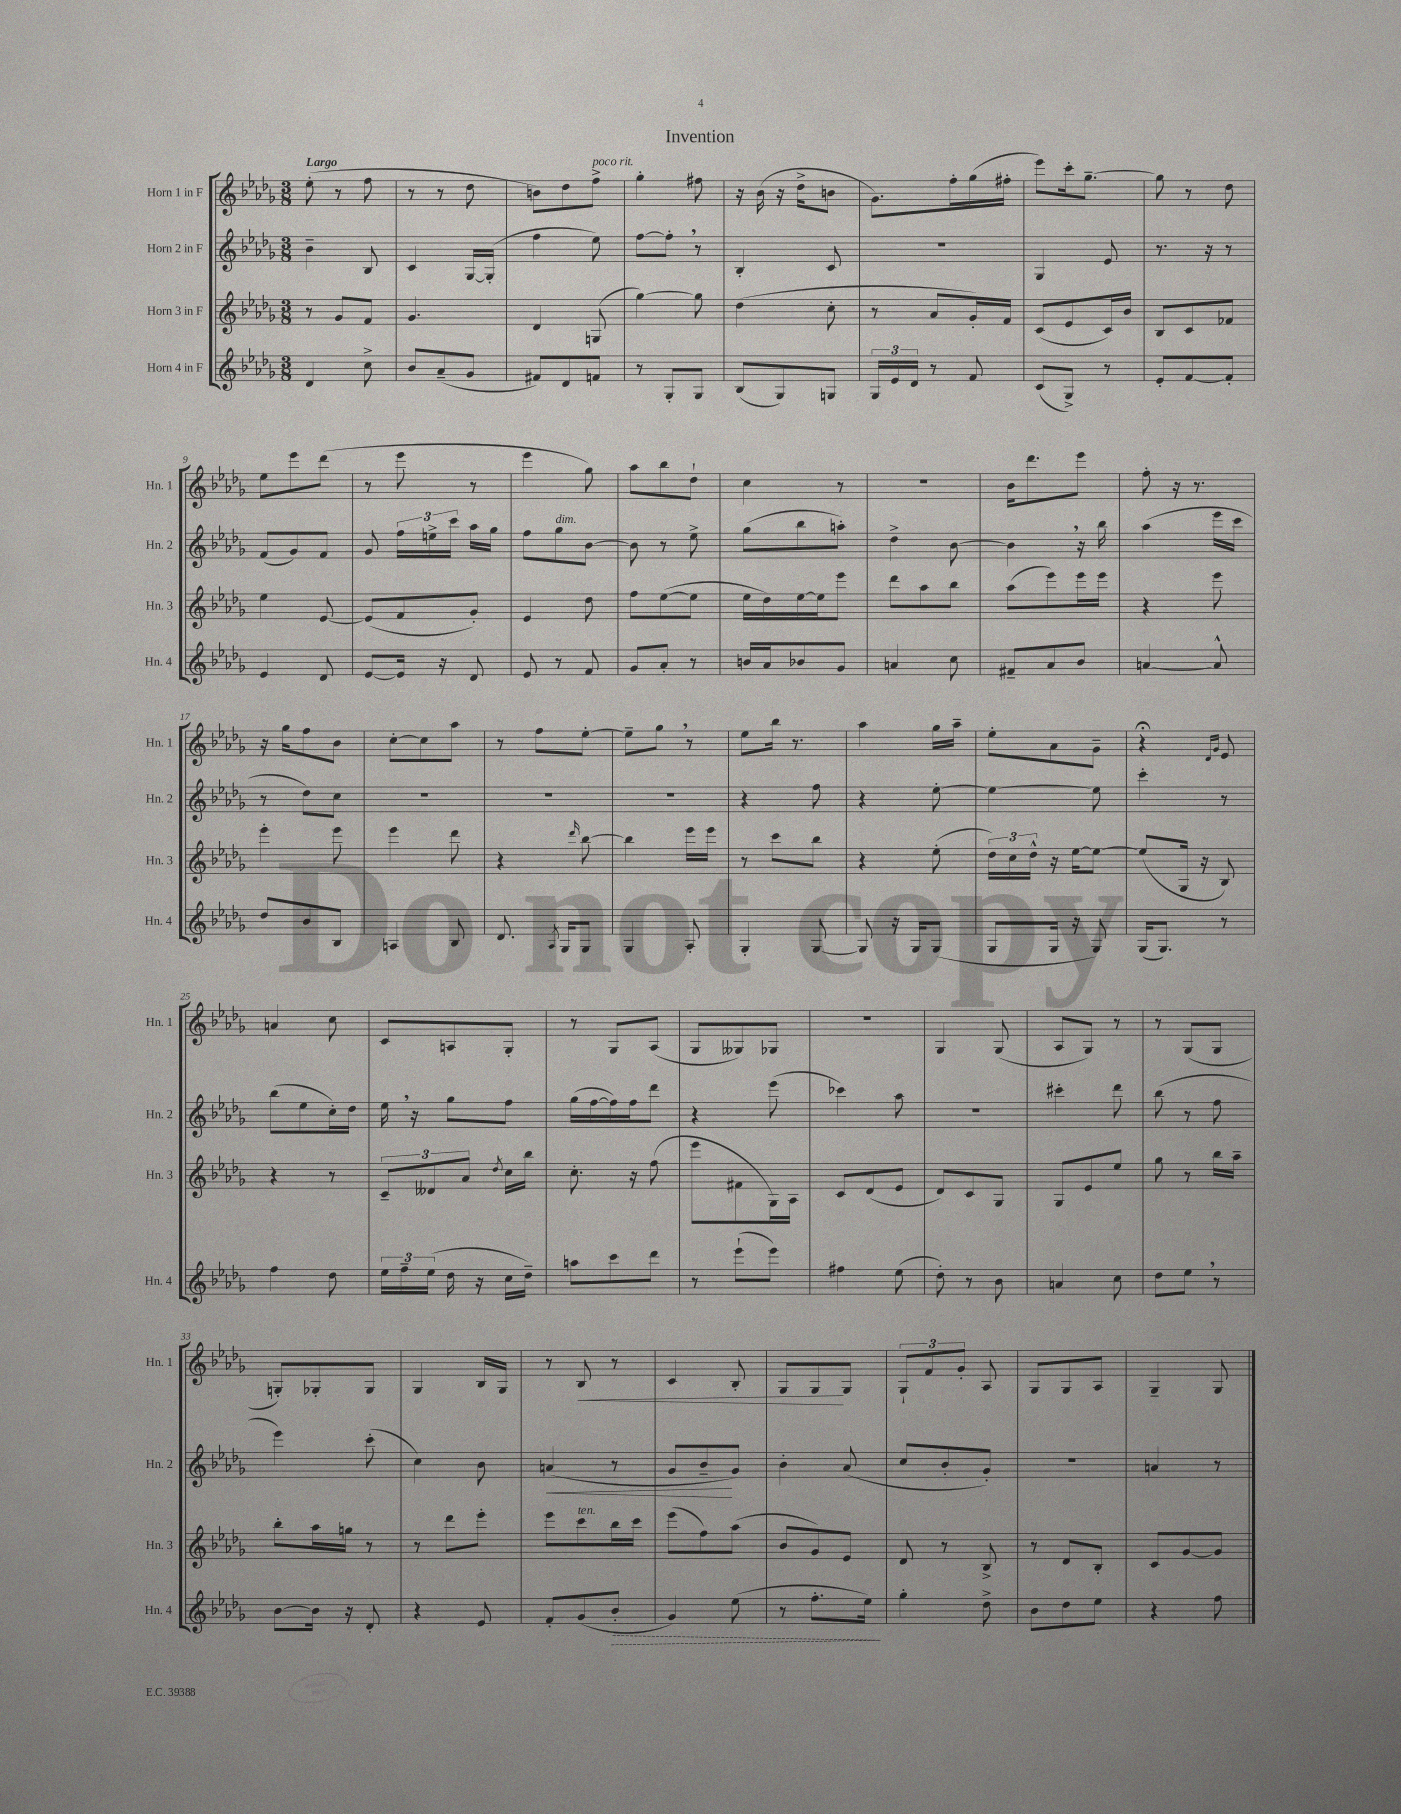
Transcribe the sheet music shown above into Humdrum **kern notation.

**kern	**dynam	**kern	**kern	**dynam	**kern	**dynam
*part4	*part4	*part3	*part2	*part2	*part1	*part1
*staff4	*staff4	*staff3	*staff2	*staff2	*staff1	*staff1
*I"Horn 4 in F	*	*I"Horn 3 in F	*I"Horn 2 in F	*	*I"Horn 1 in F	*
*I'Hn. 4	*	*I'Hn. 3	*I'Hn. 2	*	*I'Hn. 1	*
*clefG2	*	*clefG2	*clefG2	*	*clefG2	*
*k[b-e-a-d-g-]	*	*k[b-e-a-d-g-]	*k[b-e-a-d-g-]	*	*k[b-e-a-d-g-]	*
*M3/8	*	*M3/8	*M3/8	*	*M3/8	*
=1	=1	=1	=1	=1	=1	=1
!	!	!	!	!	!LO:TX:a:B:t=Largo	!
4d-/	.	8r	4b-~\	.	(8ee-'\	.
.	.	8g-/L	.	.	8r	.
8cc^\	.	8f/J	8B-/	.	8ff\	.
=2	=2	=2	=2	=2	=2	=2
8b-/L	.	4.g-/	4c/	.	8r	.
(8a-~/	.	.	.	.	8r	.
8g-/J	.	.	[16G-/LL	.	8dd-\	.
.	.	.	(16G-'/JJ]	.	.	.
=3	=3	=3	=3	=3	=3	=3
8f#X/L)	.	4d-/	4ff\	.	8bn\L)	.
8d-/	.	.	.	.	8dd-\	.
!	!	!	!	!	!LO:TX:a:i:t=poco rit.	!
8fn/J	.	(8Gn/	8ee-\)	.	8ff^\J	.
=4	=4	=4	=4	=4	=4	=4
8r	.	[4gg-\)	[8ff\L	.	4gg-'\	.
8G-'/L	.	.	8ff',\J]	.	.	.
8G-/J	.	8gg-\]	8r	.	8ff#X\	.
=5	=5	=5	=5	=5	=5	=5
(8B-/L	.	(4dd-\	4B-'/	.	16r	.
.	.	.	.	.	(16b-\	.
8G-/)	.	.	.	.	16r	.
.	.	.	.	.	16dd-^\KL	.
8Gn/J	.	8cc'\	8c/	.	8bn\J	.
=6	=6	=6	=6	=6	=6	=6
24G-/LL	.	8r	4.r	.	8.g-\L)	.
24e-/	.	.	.	.	.	.
24d-/JJ	.	.	.	.	.	.
8r	.	8a-/L	.	.	.	.
.	.	.	.	.	16ff'\L	.
8f/	.	16g-'/L)	.	.	(16gg-\	.
.	.	16f/JJ	.	.	16ff#X'\JJ	.
=7	=7	=7	=7	=7	=7	=7
(8c/L	.	(8c/L	4G-/	.	8eee-\L)	.
8G-^/J)	.	8e-/	.	.	16ccc'\k	.
.	.	.	.	.	[8.gg-~\J	.
8r	.	16c/L)	8e-/	.	.	.
.	.	16b-/JJ	.	.	.	.
=8	=8	=8	=8	=8	=8	=8
8e-'/L	.	8B-/L	8.r	.	8gg-\]	.
[8f/	.	8c/	.	.	8r	.
.	.	.	16r	.	.	.
8f'/J]	.	8f-X/J	8r	.	8dd-\	.
!!LO:LB:g=z
=9	=9	=9	=9	=9	=9	=9
4e-/	.	4ee-\	(8f/L	.	8ee-\L	.
.	.	.	8g-/)	.	8eee-\	.
8d-/	.	[8e-/	8f/J	.	(8ddd-\J	.
=10	=10	=10	=10	=10	=10	=10
[8e-/L	.	(8e-/L]	8g-/	.	8r	.
16e-/Jk]	.	8f/	24ff\LL	.	8eee-\	.
.	.	.	24een^\	.	.	.
16r	.	.	.	.	.	.
.	.	.	24ccc\JJ	.	.	.
8d-/	.	8g-'/J)	16aa-\LL	.	8r	.
.	.	.	16gg-\JJ	.	.	.
=11	=11	=11	=11	=11	=11	=11
8e-/	.	4e-/	8ff\L	.	4eee-\	.
!	!	!	!LO:TX:a:i:t=dim.	!	!	!
8r	.	.	8gg-\	.	.	.
8f/	.	8dd-\	[8b-\J	.	8gg-\)	.
=12	=12	=12	=12	=12	=12	=12
8g-/L	.	8ff\L	8b-\]	.	8aa-\L	.
8a-'/J	.	([8ee-\	8r	.	8bb-\	.
8r	.	8ee-\J]	8ee-^\	.	8dd-`\J	.
=13	=13	=13	=13	=13	=13	=13
16bn/LL	.	16ee-\LL	(8gg-\L	.	4cc\	.
16a-/J	.	16dd-\)	.	.	.	.
8b-X/	.	[16ee-\	8bb-\	.	.	.
.	.	16ee-\J]	.	.	.	.
8g-/J	.	8eee-\J	8aan'\J)	.	8r	.
=14	=14	=14	=14	=14	=14	=14
4an/	.	8ddd-\L	4dd-^\	.	4.r	.
.	.	8aa-\	.	.	.	.
8cc\	.	8bb-\J	[8b-\	.	.	.
=15	=15	=15	=15	=15	=15	=15
8f#X~/L	.	(8aa-\L	4b-,\]	.	16b-\KL	.
.	.	.	.	.	8.ddd-\	.
8a-/	.	8eee-\)	.	.	.	.
8b-/J	.	16eee-\L	16r	.	8eee-\J	.
.	.	16eee-\JJ	16bb-\	.	.	.
=16	=16	=16	=16	=16	=16	=16
[4an/	.	4r	(4aa-\	.	8ff'\	.
.	.	.	.	.	16r	.
.	.	.	.	.	8.r	.
8a^^/]	.	8eee-\	16eee-\LL	.	.	.
.	.	.	16ccc\JJ	.	.	.
!!LO:LB:g=z
=17	=17	=17	=17	=17	=17	=17
8dd-/L	.	4eee-'\	8r	.	16r	.
.	.	.	.	.	16gg-\KL	.
8b-/	.	.	8dd-\L)	.	8ff\	.
8B-/J	.	8eee-\	8cc\J	.	8b-\J	.
=18	=18	=18	=18	=18	=18	=18
4An/	.	4eee-\	4.r	.	[8cc'\L	.
.	.	.	.	.	8cc\]	.
8B-/	.	8ddd-\	.	.	8aa-\J	.
=19	=19	=19	=19	=19	=19	=19
8.d-/	.	4r	4.r	.	8r	.
.	.	.	.	.	8ff\L	.
8qA-/	.	.	.	.	.	.
16G-/KL	.	.	.	.	.	.
.	.	16qqddd-/	.	.	.	.
8G-/J	.	[8bb-\	.	.	[8ee-'\J	.
=20	=20	=20	=20	=20	=20	=20
4G-/	.	4bb-\]	4.r	.	8ee-~\L]	.
.	.	.	.	.	8gg-,\J	.
8A-'/	.	16eee-\LL	.	.	8r	.
.	.	16eee-\JJ	.	.	.	.
=21	=21	=21	=21	=21	=21	=21
4G-'/	.	8r	4r	.	8ee-\L	.
.	.	8ccc\L	.	.	16bb-\Jk	.
.	.	.	.	.	8.r	.
[8G-/	.	8bb-\J	8ff\	.	.	.
=22	=22	=22	=22	=22	=22	=22
8G-/]	.	4r	4r	.	4aa-\	.
16r	.	.	.	.	.	.
16G-/KL	.	.	.	.	.	.
(8G-/J	.	(8ee-'\	[8ee-'\	.	16gg-\LL	.
.	.	.	.	.	16aa-~\JJ	.
=23	=23	=23	=23	=23	=23	=23
8G-/L	.	24dd-\LL)	4ee-\_	.	8ee-'\L	.
.	.	24cc\	.	.	.	.
.	.	24dd-^^\JJ	.	.	.	.
16G-/Jk	.	16r	.	.	8a-\	.
16r	.	[16ee-\KL	.	.	.	.
8G-/)	.	8ee-\J_	8ee-\]	.	8g-~\J	.
=24	=24	=24	=24	=24	=24	=24
(16G-/KL	.	(8ee-/L]	4ccc'\	.	4r;<	.
8.G-/J)	.	.	.	.	.	.
.	.	16G-/Jk	.	.	.	.
.	.	16r	.	.	.	.
.	.	.	.	.	16qqd-/LL	.
.	.	.	.	.	16qqg-/JJ	.
8r	.	8B-/)	8r	.	8e-/	.
!!LO:LB:g=z
=25	=25	=25	=25	=25	=25	=25
4ff\	.	4r	(8bb-\L	.	4an/	.
.	.	.	8ee-\	.	.	.
8dd-\	.	8r	16cc'\L)	.	8cc\	.
.	.	.	16dd-\JJ	.	.	.
=26	=26	=26	=26	=26	=26	=26
24ee-\LL	.	12c~/L	16ee-,\	.	8c/L	.
24ff~\	.	.	.	.	.	.
.	.	.	16r	.	.	.
(24ee-\JJ	.	12d--X/	.	.	.	.
16dd-\	.	.	8gg-\L	.	8An/	.
.	.	12a-/J	.	.	.	.
16r	.	.	.	.	.	.
.	.	8qdd-/	.	.	.	.
16cc\LL	.	16cc\LL	8ff\J	.	8G-'/J	.
16dd-~\JJ)	.	16bb-\JJ	.	.	.	.
=27	=27	=27	=27	=27	=27	=27
8aan\L	.	8.cc'\	(16gg-\LL	.	8r	.
.	.	.	[16ff\	.	.	.
8ccc\	.	.	16ff\])	.	8G-/L	.
.	.	16r	16ff\J	.	.	.
8ddd-\J	.	(8ff\	8ddd-\J	.	(8A-/J	.
=28	=28	=28	=28	=28	=28	=28
8r	.	8eee-\L	4r	.	8G-/L	.
(8eee-`\L	.	8f#X\	.	.	8G--X/)	.
8eee-\J)	.	16G-\L)	(8eee-\	.	8G-X/J	.
.	.	16A-\JJ	.	.	.	.
=29	=29	=29	=29	=29	=29	=29
4ff#X\	.	8c/L	4ccc-X\)	.	4.r	.
.	.	(8d-/	.	.	.	.
(8ee-\	.	8e-/J	8aa-\	.	.	.
=30	=30	=30	=30	=30	=30	=30
8dd-'\)	.	8d-/L)	4.r	.	4G-/	.
8r	.	8c/	.	.	.	.
8b-\	.	8G-/J	.	.	(8G-/	.
=31	=31	=31	=31	=31	=31	=31
4an/	.	8G-/L	4ccc#X'\	.	8A-/L	.
.	.	8e-/	.	.	8G-/J)	.
8cc\	.	8ee-/J	8ddd-\	.	8r	.
=32	=32	=32	=32	=32	=32	=32
8dd-\L	.	8gg-\	(8bb-\	.	8r	.
8ee-,\J	.	8r	8r	.	(8G-/L	.
8r	.	16bb-\LL	8ff\	.	8G-/J	.
.	.	16aa-~\JJ	.	.	.	.
!!LO:LB:g=z
=33	=33	=33	=33	=33	=33	=33
[8b-\L	.	8bb-'\L	4eee-\)	.	8Gn'/L)	.
16b-\Jk]	.	16aa-\L	.	.	8G-X'/	.
16r	.	16ggn\JJ	.	.	.	.
8d-'/	.	8r	(8ccc'\	.	8G-/J	.
=34	=34	=34	=34	=34	=34	=34
4r	.	8r	4cc\)	.	4G-/	.
.	.	8ddd-\L	.	.	.	.
8e-/	.	8eee-'\J	8b-\	.	16B-/LL	.
.	.	.	.	.	16G-/JJ	.
=35	=35	=35	=35	=35	=35	=35
!	!	!	!	!LO:HP:b	!	!
8f'/L	.	8eee-\L	(4an/	<	8r	.
!	!	!LO:TX:a:i:t=ten.	!	!	!	!
!	!	!	!	!	!	!LO:HP:b
(8g-/	.	8ccc\	.	.	8B-/	<
!	!LO:HP:b	!	!	!	!	!
8b-'/J	>	16bb-\L	8r	.	8r	.
.	.	16ccc\JJ	.	.	.	.
=36	=36	=36	=36	=36	=36	=36
4g-/)	.	(8eee-\L	8g-/L	.	4c/	.
.	.	8ff\)	8b-~/	.	.	.
(8ee-\	.	(8aa-\J	8g-/J)	[	8B-'/	.
=37	=37	=37	=37	=37	=37	=37
8r	.	8b-/L	4b-'\	.	8G-/L	.
8.ff'\L	.	8g-/)	.	.	8G-/	.
.	.	8e-/J	(8a-/	.	8G-/J	[
16ee-\Jk)	.	.	.	.	.	.
.	]	.	.	.	.	.
=38	=38	=38	=38	=38	=38	=38
4gg-'\	.	8d-/	8cc/L	.	12G-`/L	.
.	.	.	.	.	12f/	.
.	.	8r	8b-'/	.	.	.
.	.	.	.	.	12g-'/J	.
8dd-^\	.	8B-^/	8g-'/J)	.	8A-/	.
=39	=39	=39	=39	=39	=39	=39
8b-\L	.	8r	4.r	.	8G-/L	.
8dd-\	.	8d-/L	.	.	8G-/	.
8ee-\J	.	8B-'/J	.	.	8A-/J	.
=40	=40	=40	=40	=40	=40	=40
4r	.	8c/L	4an/	.	4G-~/	.
.	.	[8g-/	.	.	.	.
8ff\	.	8g-/J]	8r	.	8G-/	.
==	==	==	==	==	==	==
*-	*-	*-	*-	*-	*-	*-
